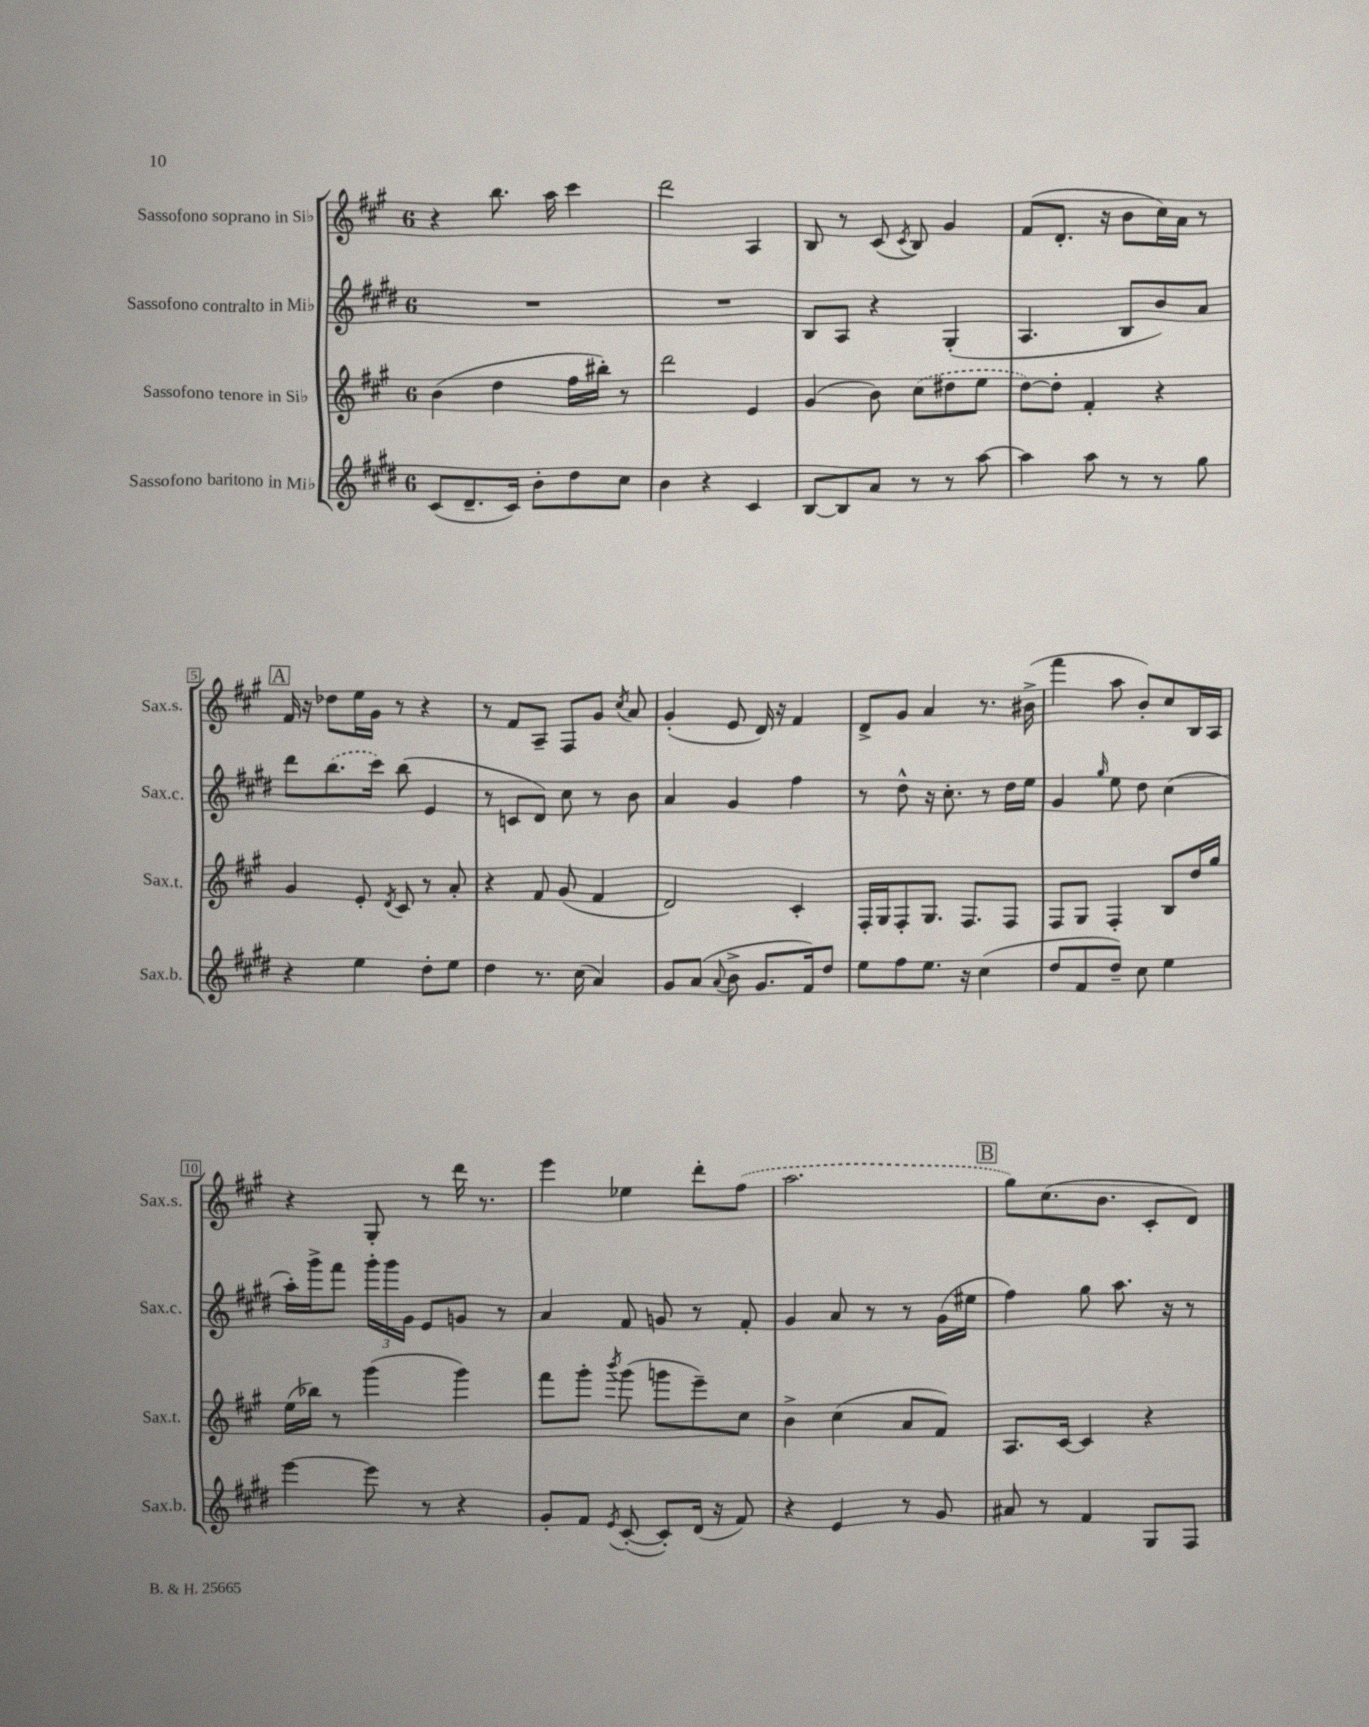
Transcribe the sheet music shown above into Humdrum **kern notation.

**kern	**kern	**kern	**kern
*staff4	*staff3	*staff2	*staff1
*clefG2	*clefG2	*clefG2	*clefG2
*k[f#c#g#d#]	*k[f#c#g#]	*k[f#c#g#d#]	*k[f#c#g#]
*M6/8	*M6/8	*M6/8	*M6/8
(8c#	(4b	2.r	4r
8.d#~	.	.	.
.	4dd	.	8.bb
16c#)	.	.	.
8b'	.	.	.
.	.	.	16aa
8dd#	16ff#	.	4ccc#
.	16bb#')	.	.
8cc#	8r	.	.
=	=	=	=
4b	2ddd	2.r	2ddd
4r	.	.	.
4c#	4e	.	4A
=	=	=	=
[8B	(4g#	8B	8B
8B]	.	8A	8r
8a	8b)	4r	(8c#
.	.	.	8qc#
8r	(8cc#	.	8B)
8r	8dd#	(4G#'	4g#
[8aa	8ee	.	.
=	=	=	=
4aa]	[8dd)	4.A	(8f#
.	8dd']	.	8.d'
8aa	4f#'	.	.
.	.	.	16r
8r	.	8B	8b
8r	4r	8b)	16cc#)
.	.	.	16a
8gg#	.	8a	8r
=	=	=	=
4r	4g#	8ddd#	16f#
.	.	.	16r
.	.	(8.bb	8dd-
4ee	8e'	.	16ee
.	.	16ccc#)	16g#
.	8qd	.	.
.	8c#	(8bb	8r
8dd#'	8r	4e	4r
8ee	8a'	.	.
=	=	=	=
4dd#	4r	8r	8r
.	.	8c	8f#
8.r	8f#	8d#)	8A~
.	(8g#	8cc#	8F#
(16cc#	.	.	.
4a)	4f#	8r	8g#
.	.	.	8qcc#
.	.	8b	8a
=	=	=	=
8g#	2d)	4a	(4g#'
(8a	.	.	.
8qqa	.	.	.
8b^	.	4g#	8e
8.g#	.	.	16d)
.	.	.	16r
.	4c#'	4ff#	4f#
16f#)	.	.	.
8dd#	.	.	.
=	=	=	=
8ee	16F#'	8r	8d^
.	16G#	.	.
8ff#	8F#'	8dd#^^	8g#
8.ee	8.G#	16r	4a
.	.	8.cc#'	.
16r	8.F#	.	.
(4cc#	.	8r	8.r
.	8F#	16dd#	.
.	.	16ee	(16b#^
=	=	=	=
8dd#	8F#	4g#	4fff#
8f#	8G#	.	.
.	.	16qqgg#	.
8dd#~)	4F#'	8ee	8aa
8cc#	.	8dd#	8b')
4ee	8B	(4cc#	8cc#
.	16dd	.	16B
.	16gg#	.	16A
=	=	=	=
[4eee	(16ee	16aa')	4r
.	16bb-)	16ggg#^	.
.	8r	8fff#	.
8eee]	(4ggg#	24ggg#'	8G#'
.	.	24ggg#	.
.	.	24g#	.
8r	.	8e	8r
4r	4ggg#)	8g	16ddd
.	.	.	8.r
.	.	8r	.
=	=	=	=
8g#'	8fff#	4a	4eee
8f#	8ggg#'	.	.
8qe	8qbbb	.	.
([8c#'	(8ggg#	8f#	4ee-
8c#'])	8ggg	8g	.
(16d#	8eee~)	8r	8ddd'
16r	.	.	.
8f#)	8cc#	8f#'	(8ff#
=	=	=	=
4r	4b^	4g#	2.aa
4e	(4cc#	8a	.
.	.	8r	.
8r	8a	8r	.
8g#	8f#)	(16g#	.
.	.	16ee#	.
=	=	=	=
8a#	8.A	4ff#)	8gg#)
8r	.	.	(8.cc#
.	[16c#	.	.
4f#	4c#]	8gg#	.
.	.	.	8.b
.	.	8.aa	.
8G#	4r	.	8c#'
.	.	16r	.
8F#	.	8r	8d)
==	==	==	==
*-	*-	*-	*-
